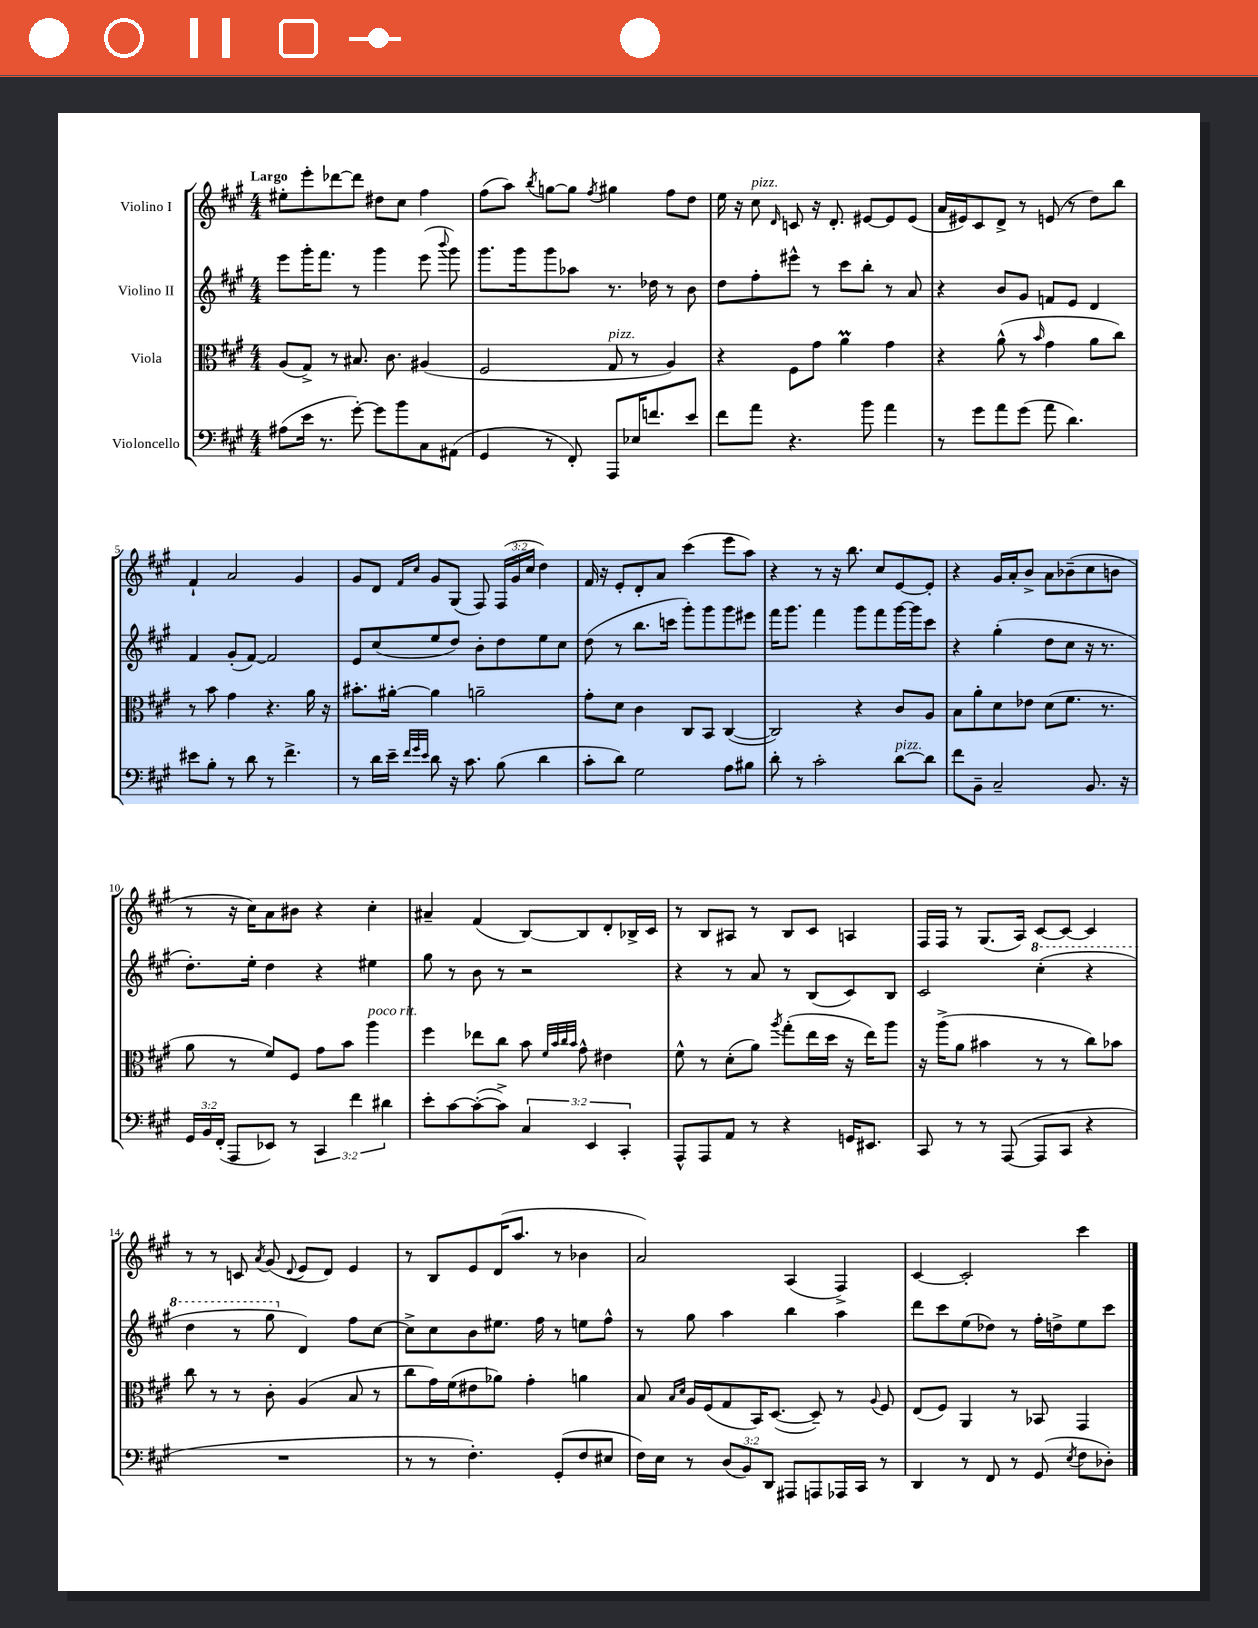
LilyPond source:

<<
\new StaffGroup <<
\new Staff = "s0" \with { instrumentName = "Violino I" } {
    \clef treble \key a \major \numericTimeSignature \time 4/4 \override Staff.TupletNumber.text = #tuplet-number::calc-fraction-text \tempo "Largo"
    \autoBeamOff eis''8[-. e'''8-. des'''8~ des'''8] dis''8[ cis''8] fis''4 |
    fis''8[( a''8]) \acciaccatura { b''8 } g''8[~ g''8] \acciaccatura { fis''8 } gis''4 fis''8[ d''8] |
    e''16 r16 cis''8^\markup { \italic "pizz." } \grace { d'16 } c'8 r16 d'8.-. eis'8[~ eis'8 eis'8]( |
    a'16[ eis'16) cis'8 d'8]-> r8 e'8( r8 d''8[) b''8] |
    fis'4-! a'2 gis'4 |
    gis'8[ d'8] \grace { fis'16[ cis''16] } gis'8[ gis8]( fis8) \tuplet 3/2 { fis16[( gis'16 cis''16] } d''4) |
    fis'16 r16 e'8[-. d'8-. a'8] cis'''4( e'''8[ a''8]) |
    r4 r8 r16 b''8. cis''8[ e'8~ e'8]-. |
    r4 gis'16[ a'16-. b'8]-> a'8[ bes'8--( cis''8 b'8] |
    r8 r16 cis''16[) a'8 bis'8] r4 cis''4-. |
    ais'4-- fis'4( b8[~) b8 d'8-. bes16-> cis'16] |
    r8 b8[ ais8] r8 b8[ cis'8] a4 |
    fis16[ fis16] r8 gis8.[( a16]) cis'8[~ cis'8]~ cis'4 |
    r8 r8 c'8 \acciaccatura { a'8 } gis'8( \appoggiatura { d'8 } e'8[ d'8]) e'4 |
    r8 b8[ e'8 d'16( a''8.] r8 bes'4 |
    a'2) a4( fis4->) |
    cis'4~ cis'2-. cis'''4 \bar "|." |
}
\new Staff = "s1" \with { instrumentName = "Violino II" } {
    \clef treble \key a \major \numericTimeSignature \time 4/4
    \autoBeamOff e'''8[ gis'''16-. fis'''8.] r8 gis'''4 e'''8( \appoggiatura { b'''8 } gis'''8) |
    gis'''8.[ gis'''16 gis'''8 aes''8] r8. des''16 r8 b'8 |
    d''8[ fis''8-. eis'''8]-^ r8 cis'''8[ b''8]-. r8 a'8 |
    r4 b'8[ gis'8] f'8[ e'8] d'4 |
    fis'4 gis'8[-.( fis'8]~) fis'2 |
    e'8[ cis''8( e''8 d''8]) b'8[-. d''8 e''8 cis''8] |
    d''8( r8 b''8.[ c'''16] gis'''8[-.) gis'''8 gis'''8 eis'''8] |
    fis'''16[ gis'''8.] fis'''4 gis'''8[ fis'''8 gis'''16~ gis'''16 cis'''8] |
    r4 gis''4-.( d''8[ cis''8] r16 r8. |
    d''8.[-.) e''16]-. d''4 r4 eis''4 |
    gis''8 r8 b'8 r8 r2 |
    r4 r8 a'8 r8 b8[( cis'8) b8] |
    cis'2 \ottava #1 cis'''4-.( r4 |
    d'''4 r8 gis'''8 \ottava #0 d'4) fis''8[ cis''8]~ |
    cis''8[-> cis''8 b'8 eis''8.] fis''16 r8 e''8[ fis''8]-^ |
    r8 gis''8 a''4 b''4 a''4 |
    d'''8[ cis'''8 e''8( des''8]) r8 fis''16[-. d''16-> e''8 cis'''8] \bar "|." |
}
\new Staff = "s2" \with { instrumentName = "Viola" } {
    \clef alto \key a \major \numericTimeSignature \time 4/4
    \autoBeamOff a8[( gis8]->) r8 bis8. cis'8. ais4( |
    fis2 gis8^\markup { \italic "pizz." } r8 a4) |
    r4 fis8[ gis'8] a'4\prall gis'4 |
    r4 a'8-^( r8 \grace { b'16 } gis'4 a'8[ cis''8]) |
    r8 b'8 gis'4 r4. a'16 r16 |
    bis'8.[-. ais'16]~-. ais'4 a'2-- |
    gis'8[-. d'8] cis'4 cis8[ b,8] cis4~( |
    cis2) r4 cis'8[ a8] |
    b8[ a'8-. d'8 ees'8] d'8[( fis'8.] r8. |
    a'8 r8 fis'8[) fis8] gis'8[ b'8] a''4^\markup { \italic "poco rit." } |
    fis''4 ees''8[ cis''8] b'8 \grace { fis'32[ b'32 cis''32 b'32] } gis'8-^ eis'4 |
    fis'8-^ r8 d'8[-.( a'8]) \acciaccatura { a''8 } gis''8[-.( e''16 d''16] r16 e''16[) a''8] |
    r16 a''16[->( a'8] bis'4 r8 r8 cis''8[) bes'8] |
    cis''8 r8 r8 cis'8-. a4( b8 r8 |
    cis''8[ gis'16) fis'16( eis'8 aes'8]) gis'4-. a'4 |
    b8 \grace { b16[ d'16] } a16[ fis16( gis8 b,16) d8.]~( d8--) r8 \appoggiatura { a8 } fis8 |
    e8[( fis8]) a,4 r8 bes,8 gis,4 \bar "|." |
}
\new Staff = "s3" \with { instrumentName = "Violoncello" } {
    \clef bass \key a \major \numericTimeSignature \time 4/4 \override Staff.TupletNumber.text = #tuplet-number::calc-fraction-text
    \autoBeamOff ais8[( e'16] r8. gis'8~-.) gis'8[ b'8 cis8 ais,8]( |
    gis,4 r8 fis,8-.) a,,8[ ees16 f'8. e'8] |
    fis'8[ a'8] r4. b'8 a'4 |
    r8 gis'8[ a'8 gis'8]( a'8 d'4.) |
    eis'8[ b8]-. r8 d'8 r8 fis'4.-> |
    r8 d'16[ e'16]-- \grace { fis'32[ gis'32 e'32] } d'8 r16 cis'8. b8( d'4 |
    cis'8[-. d'8]) gis2 a8[ bis8] |
    d'8-. r8 cis'2-. d'8[~^\markup { \italic "pizz." } d'8] |
    fis'8[ b,8]-- cis2-- b,8. r16 |
    \tuplet 3/2 { gis,16[ b,16 fis,16]-.( } a,,8[ ees,8]) r8 \tuplet 3/2 { cis,4 fis'4 dis'4 } |
    e'8[-. cis'8~ cis'8~-.( cis'8]->) \tuplet 3/2 { cis4 e,4 cis,4-. } |
    a,,8[-^ a,,8 a,8] r8 r4 g,16[ eis,8.] |
    cis,8 r8 r8 a,,8~( a,,8[ cis,8] r4 |
    R1 |
    r8 r8 fis4.-.) gis,8[-.( fis8 eis8] |
    fis16[) e16] r8 \tuplet 3/2 { d8[( b,8) d,8] } ais,,8[ a,,8 aes,,16 cis,16] r8 |
    d,4 r8 fis,8 r8 gis,8( \acciaccatura { e8 } fis8[ des8]-.) \bar "|." |
}
>>
>>
